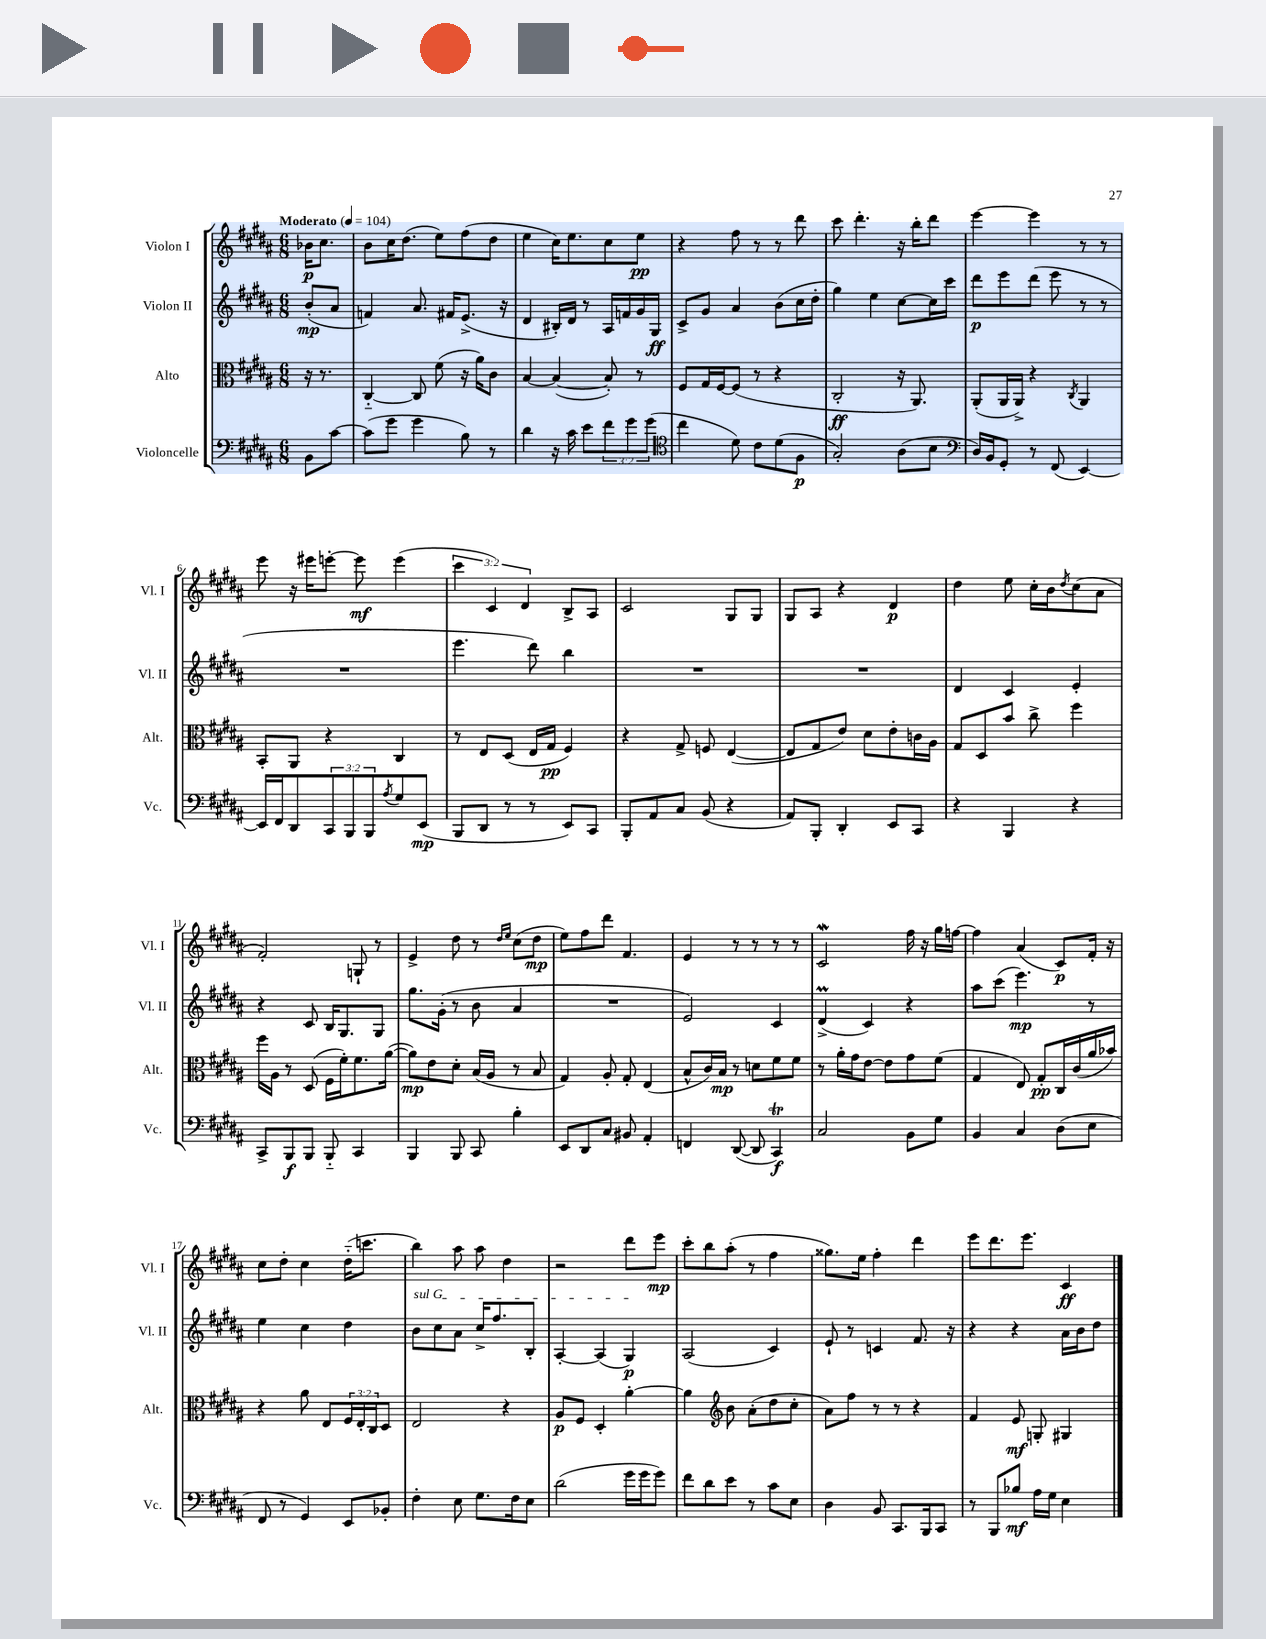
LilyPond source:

<<
\new StaffGroup <<
\new Staff = "s0" \with { instrumentName = "Violon I" shortInstrumentName = "Vl. I" } {
    \clef treble \key b \major \numericTimeSignature \time 6/8 \override Staff.TupletNumber.text = #tuplet-number::calc-fraction-text \partial 4 \tempo "Moderato" 4 = 104
    bes'16\p cis''8. |
    b'8 cis''16 dis''8.( e''8) fis''8( dis''8 |
    e''4 cis''16) e''8. cis''8 e''8\pp |
    r4 fis''8 r8 r8 dis'''8 |
    cis'''8 dis'''4.-. r16 b''16-. dis'''8 |
    e'''4~ e'''4 r8 r8 |
    e'''8 r16 eis'''16 e'''8~-. e'''8\mf e'''4( |
    \tuplet 3/2 { cis'''4 cis'4) dis'4 } b8-> ais8 |
    cis'2 gis8 gis8 |
    gis8 ais8 r4 dis'4\p |
    dis''4 e''8 cis''16-. b'16 \acciaccatura { dis''8 } cis''8( ais'8 |
    fis'2-.) g8-! r8 |
    e'4-> dis''8 r8 \grace { dis''16 e''16 } cis''8( dis''8\mp |
    e''8) fis''8 dis'''8 fis'4. |
    e'4 r8 r8 r8 r8 |
    cis'2\mordent fis''16 r16 gis''16 f''16~ |
    f''4 ais'4( cis'8\p) fis'16-. r16 |
    cis''8 dis''8-. cis''4 dis''16-_( c'''8. |
    b''4) ais''8 ais''8 dis''4 |
    r2 dis'''8 e'''8\mp |
    cis'''8-. b''8 ais''8-.( r8 fis''4 |
    gisis''8.) e''16 fis''4-. dis'''4 |
    e'''8 dis'''8. e'''8. cis'4\ff \bar "|." |
}
\new Staff = "s1" \with { instrumentName = "Violon II" shortInstrumentName = "Vl. II" } {
    \clef treble \key b \major \numericTimeSignature \time 6/8 \partial 4
    b'8-.\mp( ais'8 |
    f'4) ais'8. fis'16 e'8.->( r16 |
    dis'4 bis16-.) dis'16 r8 ais16 f'16 gis'16 gis16\ff |
    cis'8-> gis'8 ais'4 b'8( cis''16 dis''16-. |
    gis''4) e''4 cis''8~ cis''16 cis'''16 |
    dis'''8\p e'''8 dis'''8( e'''8 r8 r8 |
    R2. |
    e'''4. dis'''8) b''4 |
    R2. |
    R2. |
    dis'4 cis'4 e'4-. |
    r4 cis'8 b16 gis8. gis8 |
    gis''8. gis'16-.( r8 b'8 ais'4 |
    R2. |
    e'2) cis'4 |
    dis'4->\prall( cis'4) r4 |
    ais''8 cis'''8( e'''4.\mp) r8 |
    e''4 cis''4 dis''4 |
    \once \override TextSpanner.bound-details.left.text = \markup { \italic "sul G" } b'8\startTextSpan cis''8 ais'8 cis''16-> fis''8. b8-. |
    ais4~-. ais4( gis4\p\stopTextSpan) |
    ais2( cis'4) |
    e'8-! r8 c'4 fis'8. r16 |
    r4 r4 ais'16 b'16 dis''8 \bar "|." |
}
\new Staff = "s2" \with { instrumentName = "Alto" shortInstrumentName = "Alt." } {
    \clef alto \key b \major \numericTimeSignature \time 6/8 \override Staff.TupletNumber.text = #tuplet-number::calc-fraction-text \partial 4
    r16 r8. |
    cis4~-_ cis8 fis'8( r16 ais'16) cis'8 |
    b4~ b4~( b8-.) r8 |
    fis8 gis16 fis16~ fis8( r8 r4 |
    cis2-.\ff r16 ais,8.) |
    ais,8-.( ais,16 ais,16->) r4 \acciaccatura { cis8 } ais,4 |
    b,8-. ais,8 r4 cis4 |
    r8 e8 dis8( e16 gis16\pp fis4) |
    r4 gis8-> f8 e4~( |
    e8 gis8 e'8) dis'8 e'8-. c'16 ais16 |
    gis8 dis8 b'8 cis''8-> fis''4 |
    fis''16 ais16 r8 dis8( fis16 fis'16-.) fis'8. ais'16~( |
    ais'8\mp) e'8 dis'8-. b16( ais16 r8 b8 |
    gis4) ais8-. gis8-. e4( |
    b8-^ cis'16) b16\mp r8 d'8 fis'8 fis'8 |
    r8 ais'16-. gis'16 e'8~ e'8 gis'8 fis'8( |
    gis4 e8) gis8-.\pp cis16 cis'16( ais'16 bes'16) |
    r4 ais'8 e8 \tuplet 3/2 { fis16 e16-. cis16 } dis8 |
    e2 r4 |
    ais8\p fis8 dis4-. ais'4~-. |
    ais'4 \clef treble b'8 ais'8-.( dis''8 cis''8-. |
    ais'8) fis''8 r8 r8 r4 |
    fis'4 e'8\mf g8-. gis4 \bar "|." |
}
\new Staff = "s3" \with { instrumentName = "Violoncelle" shortInstrumentName = "Vc." } {
    \clef bass \key b \major \numericTimeSignature \time 6/8 \override Staff.TupletNumber.text = #tuplet-number::calc-fraction-text \partial 4
    b,8 cis'8~ |
    cis'8( gis'8 gis'4 b8) r8 |
    dis'4 r16 cis'16 e'8 \tuplet 3/2 { fis'8 gis'8 gis'8( } |
    \clef tenor cis''4 dis'8) cis'8 dis'8( fis8\p |
    gis2-.) ais8( b8 |
    \clef bass dis16) b,16 gis,8-. r8 fis,8( e,4~) |
    e,16 fis,16 dis,8 \tuplet 3/2 { cis,8 b,,8 b,,8 } \acciaccatura { ais8 } gis8 e,8\mp( |
    b,,8 dis,8 r8 r8 e,8) cis,8 |
    b,,8-. ais,8 cis8 b,8( r4 |
    ais,8) b,,8-. dis,4-. e,8 cis,8 |
    r4 b,,4 r4 |
    cis,8-> b,,8\f b,,8 b,,8-_ cis,4 |
    b,,4 b,,8 cis,8 b4-. |
    e,8 dis,8 cis8 bis,8 ais,4-. |
    f,4 dis,8~( dis,8 cis,4\trill\f) |
    cis2 b,8 gis8 |
    b,4 cis4 dis8( e8 |
    fis,8 r8 gis,4) e,8 bes,8-. |
    fis4-. e8 gis8. fis16 e8 |
    dis'2( gis'16 gis'16 gis'8) |
    fis'8 dis'8 e'8 r8 cis'8 e8 |
    dis4 b,8 cis,8. b,,16 cis,8 |
    r8 b,,8 bes8\mf ais16 gis16 e4 \bar "|." |
}
>>
>>
